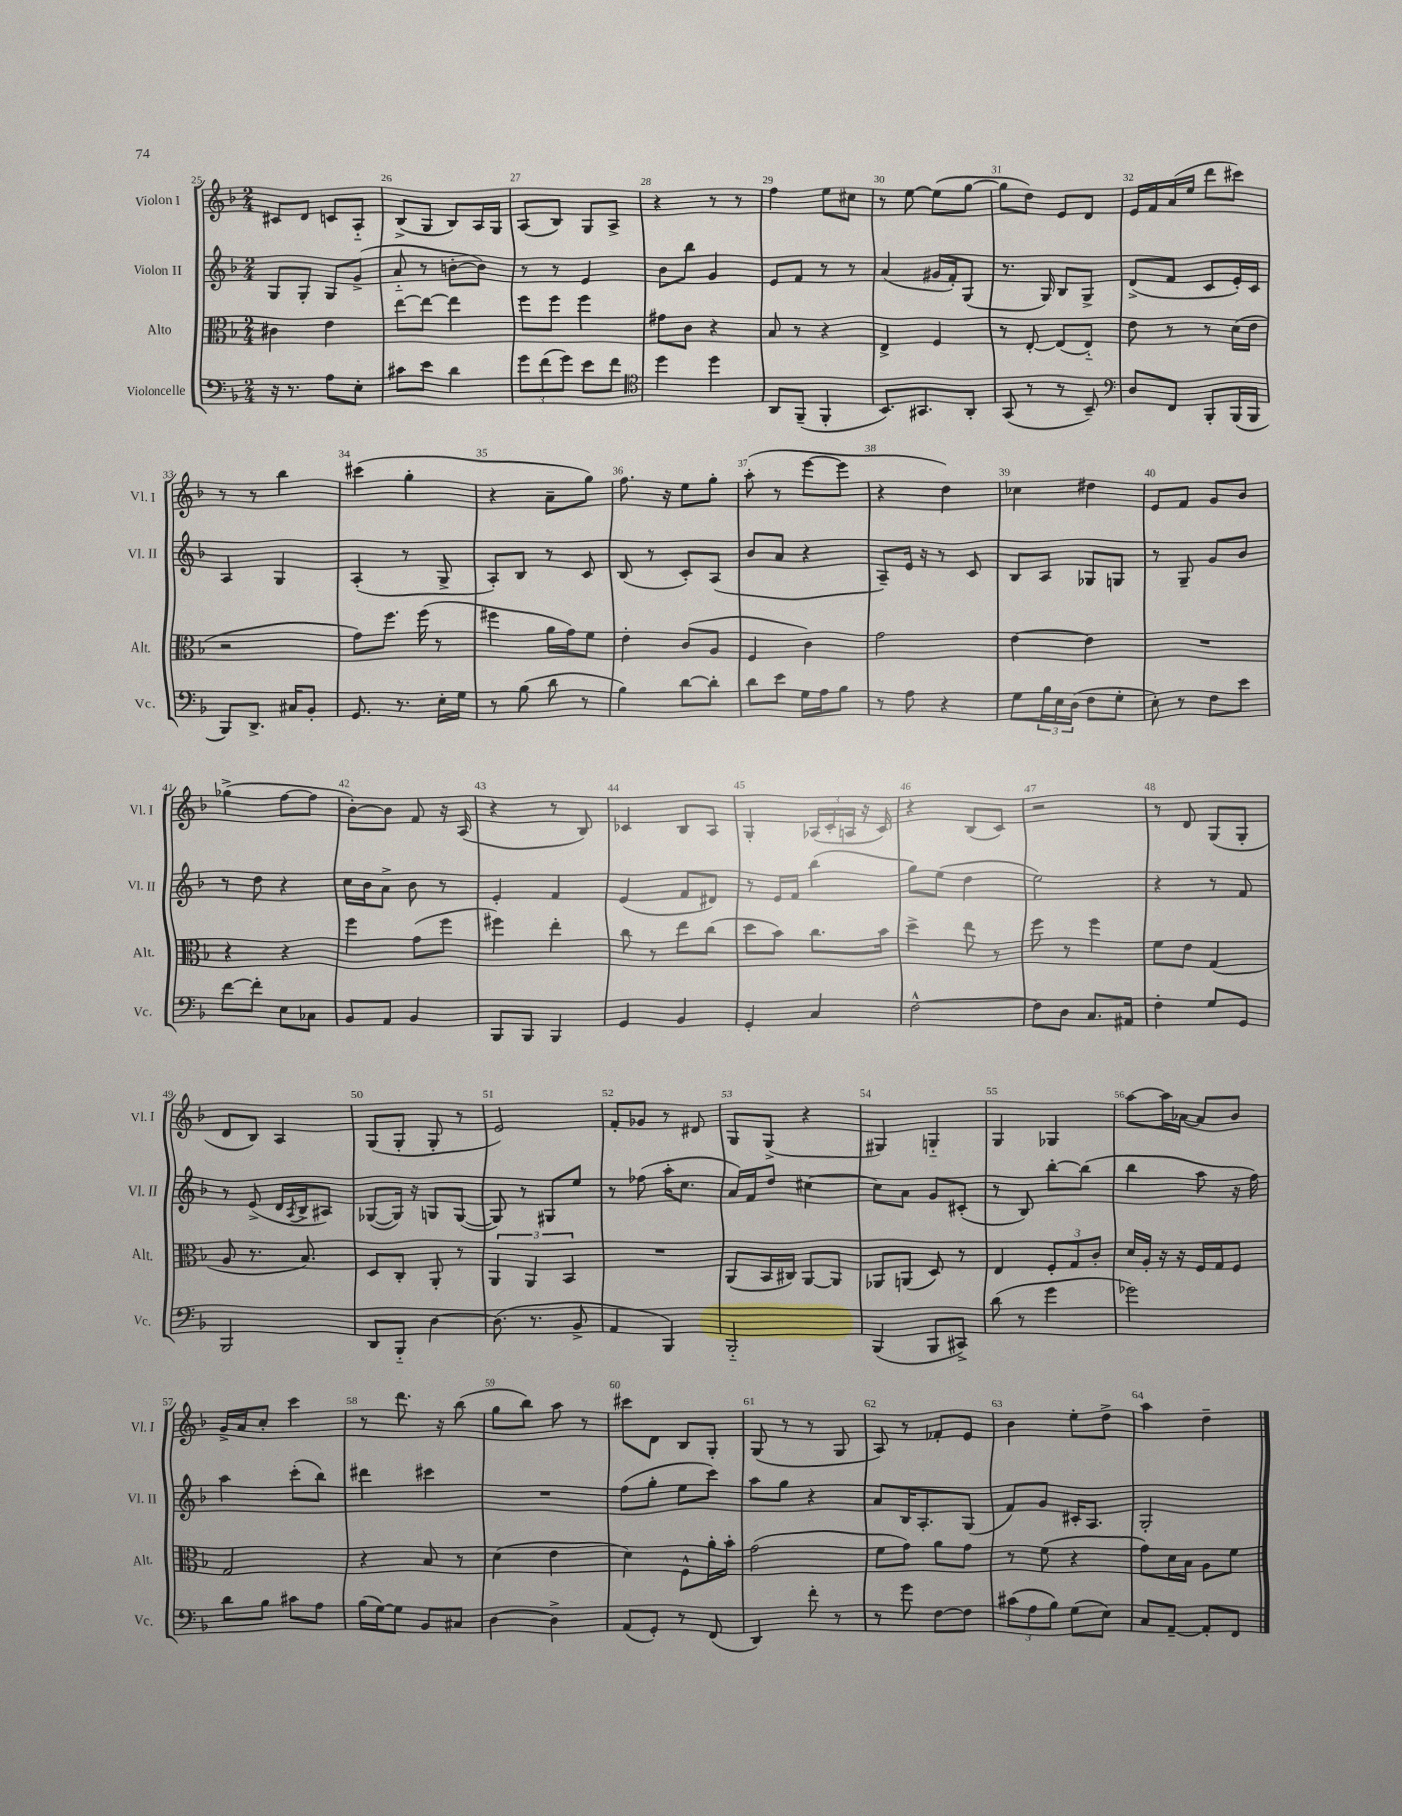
<<
\new StaffGroup <<
\new Staff = "s0" \with { instrumentName = "Violon I" shortInstrumentName = "Vl. I" } {
    \clef treble \key f \major \numericTimeSignature \time 2/4
    cis'8 d'8 c'8 a8-_ |
    bes8->( g8 bes8) a16 g16 |
    a8( bes8) g8 a8-> |
    r4 r8 r8 |
    f''4 e''8 cis''8 |
    r8 e''8~ e''8( g''8~ |
    g''8 d''8) e'8 d'8 |
    e'16 f'16 a'16( e''16 d'''8 cis'''8) |
    r8 r8 bes''4 |
    cis'''4( g''4-. |
    r4 a'8-- g''8) |
    f''8. r16 e''8 g''8-. |
    a''8-.( r8 e'''8~ e'''8 |
    r4 d''4) |
    ces''4 dis''4 |
    e'8 f'8 g'8 bes'8 |
    ges''4->( f''8~ f''8 |
    bes'8~-.) bes'8 f'8 r16 a16( |
    r4 r8 bes8) |
    ces'4 bes8 a8 |
    g4-. \tuplet 3/2 { aes16( c'16-. a16 } r16 c'16) |
    r4 bes8( c'8) |
    r2 |
    r8 d'8 g8( g8-. |
    d'8 bes8) a4 |
    g8( g8-. g8-. r8 |
    e'2) |
    f'8-. ges'8 r8 dis'8 |
    g8 g8->( r4 |
    gis4) g4-_ |
    g4 ges4 |
    a''8~ a''16 aes'16~ aes'8 bes'8 |
    g'16-> a'16 c''8-. c'''4 |
    r8 d'''8. r16 bes''8( |
    g''8 bes''8) a''8 r8 |
    cis'''8 d'8 bes8 g8-. |
    g8( r8 r8 g8 |
    a8) r8 fes'8-. e'8 |
    bes'4 e''8-. d''8-> |
    a''4 d''4-- \bar "|." |
}
\new Staff = "s1" \with { instrumentName = "Violon II" shortInstrumentName = "Vl. II" } {
    \clef treble \key f \major \numericTimeSignature \time 2/4
    g8 g8-. g8 g'8->( |
    a'8-_ r8 b'8~-. b'8) |
    r8 r8 e'4 |
    bes'8 bes''8 g'4 |
    e'8 f'8 r8 r8 |
    a'4( gis'16 f'16-.) g8( |
    r8. g16) bes8 g8-> |
    d'8->( f'8 c'8 e'16-.) c'16 |
    a4 g4 |
    a4-.( r8 g8-> |
    a8-.) bes8 r8 c'8 |
    bes8( r8 c'8-.) a8( |
    bes'8 a'8 r4 |
    a8--) e'16 r16 r8 c'8 |
    bes8 a8 ges8 g8 |
    r8 g8-- g'8 bes'8 |
    r8 d''8 r4 |
    c''16 bes'16 a'8-> bes'8 r8 |
    e'4-. f'4 |
    e'4( f'8 dis'8) |
    r8 e'16 f'16 bes''4( |
    g''8) e''8( d''4 |
    e''2) |
    r4 r8 f'8 |
    r8 e'8->( d'16 \acciaccatura { a8 } bes16-> ais8) |
    ges8~( ges16) r16 g8 g8~( |
    g8) r8 gis8 e''8 |
    r8 fes''8( a''16-. c''8. |
    a'16) f'16 d''8 cis''4~ |
    cis''8 a'8 g'8 cis'8-.( |
    r8 bes8) bes''8~-. bes''8( |
    bes''4 a''8 r16 f''16) |
    a''4 c'''8-.( bes''8) |
    dis'''4 cis'''4 |
    R2 |
    f''8( g''8-. e''8 c'''8) |
    a''8 g''8 r4 |
    a'8 bes16 a8.-. g8( |
    f'8) g'8 cis'16-. a8. |
    g2-. \bar "|." |
}
\new Staff = "s2" \with { instrumentName = "Alto" shortInstrumentName = "Alt." } {
    \clef alto \key f \major \numericTimeSignature \time 2/4
    cis'4 e'4 |
    e''8~ e''8~ e''4 |
    f''8 f''8 f''4 |
    gis'8 c'8 r4 |
    bes8 r8 r4 |
    e4-> f4 |
    r8 e8~-. e8( e8-_) |
    e'8 r8 r8 d'16( e'16 |
    r2 |
    g'8) f''8. f''16( r8 |
    fis''4 a'16 g'16) f'8 |
    e'4-. c'8( a8 |
    f4 c'4) |
    g'2 |
    e'4~ e'4 |
    R2 |
    r4 r4 |
    f''4 g'8( f''8 |
    fis''4) e''4-. |
    c''8 r8 e''8 c''8( |
    d''8 bes'8) c''8. bes'16 |
    d''4-> e''8 r8 |
    f''8 r8 f''4 |
    f'8 e'8 g4( |
    a8 r8. bes8.) |
    d8 c8-. a,8-. r8 |
    \tuplet 3/2 { a,4 a,4 bes,4 } |
    R2 |
    a,8( bes,16 cis16) a,8~ a,8 |
    aes,8 a,8( d8) r8 |
    e4 \tuplet 3/2 { f8-. g8 c'8-. } |
    d'16 a16-. r16 r16 f16 g16 f8 |
    g2 |
    r4 bes8 r8 |
    d'4( e'4 |
    d'4) f8-^ a'16-. bes'16-. |
    g'2( |
    f'8 g'8) a'8 g'8 |
    r8 f'8( r4 |
    g'8) d'16 bes16 a8 f'8 \bar "|." |
}
\new Staff = "s3" \with { instrumentName = "Violoncelle" shortInstrumentName = "Vc." } {
    \clef bass \key f \major \numericTimeSignature \time 2/4
    r16 r8. a8 e8-. |
    cis'8 e'8 d'4 |
    \tuplet 3/2 { g'8 f'8( g'8) } e'8 f'8 |
    \clef tenor d''4 d''4 |
    a,8 f,8--( f,4-. |
    bes,8.) gis,8. a,8-. |
    g,8( r8 r8 bes,8--) |
    \clef bass d8 f,8 bes,,8-. bes,,16( bes,,16 |
    bes,,8) d,8.-> cis16 bes,8-. |
    g,8. r8. e16-. g16 |
    r8 bes8( d'8 r8 |
    bes4) d'8~ d'8-. |
    d'8 e'8 g16 a16 bes8 |
    r8 a8 r4 |
    g8 \tuplet 3/2 { bes16 e16 d16( } f8 g8-. |
    e8-.) r8 f8 e'8 |
    f'8~ f'8-. e8 ces8 |
    bes,8 a,8 bes,4 |
    bes,,8 bes,,8 bes,,4 |
    g,4 bes,4 |
    g,4-. c4 |
    f2~-^ |
    f8 d8 c8. ais,16 |
    f4-. g8 g,8 |
    bes,,2 |
    d,8 bes,,8-_ d4~ |
    d8.( r8. bes,8-> |
    a,4 bes,,4) |
    bes,,2-_ |
    bes,,4( bes,,8 cis,8->) |
    d'8( r8 g'4 |
    ges'2) |
    d'8 bes8 cis'8 a8 |
    bes16( g16~) g8 bes,8 cis8 |
    d4~ d4-> |
    a,8( g,8-.) r8 f,8( |
    d,4) f'8-. r8 |
    r8 g'8 f8~ f8 |
    \tuplet 3/2 { cis'8( a8 bes8) } g8( e8) |
    c8 a,8~-- a,8-. f,8 \bar "|." |
}
>>
>>
\layout { \context { \Score currentBarNumber = #25 \override BarNumber.break-visibility = ##(#f #t #t) barNumberVisibility = #all-bar-numbers-visible } }
